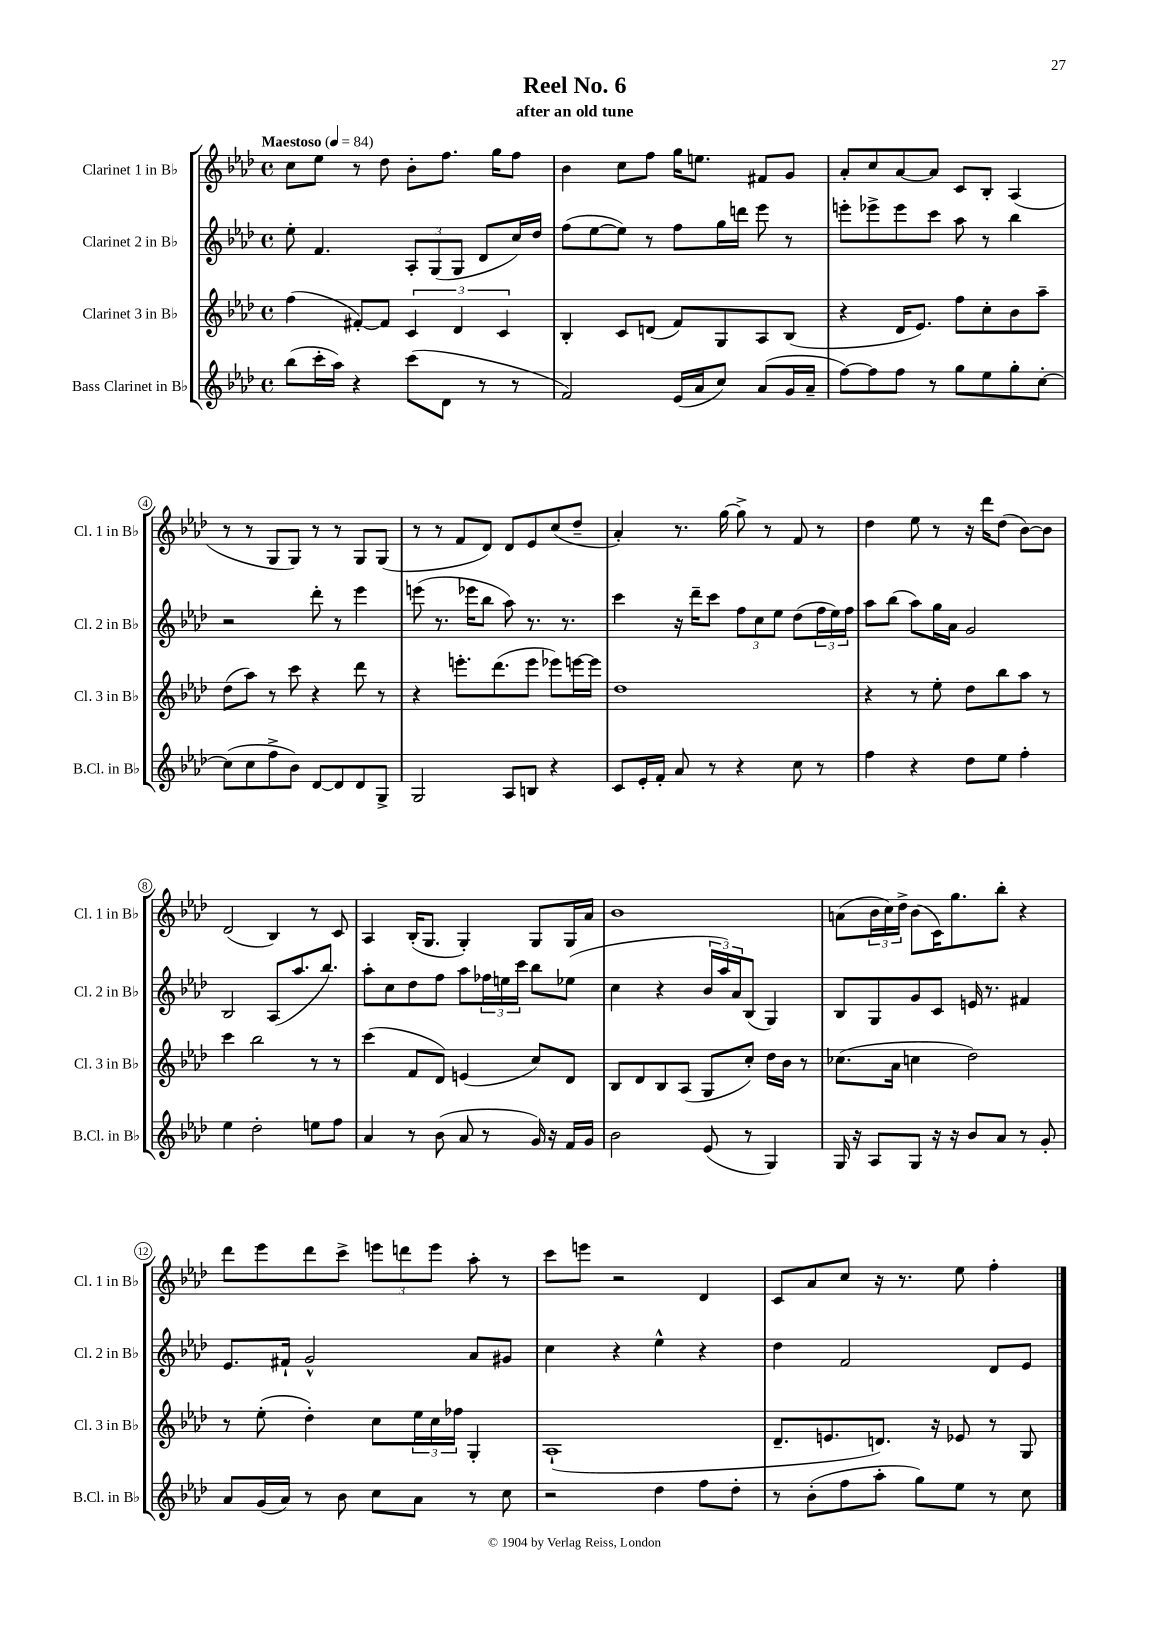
\header { title = "Reel No. 6" subtitle = "after an old tune" }
<<
\new StaffGroup <<
\new Staff = "s0" \with { instrumentName = "Clarinet 1 in Bb" shortInstrumentName = "Cl. 1 in Bb" } {
    \clef treble \key aes \major \defaultTimeSignature \time 4/4 \tempo "Maestoso" 4 = 84
    c''8 ees''8 r8 des''8 bes'8-. f''8. g''16 f''8 |
    bes'4 c''8 f''8 g''16 e''8. fis'8 g'8 |
    aes'8-. c''8 aes'8~ aes'8 c'8 bes8-. aes4( |
    r8 r8 g8 g8) r8 r8 g8 g8( |
    r8 r8 f'8 des'8) des'8 ees'8 c''8( des''8-- |
    aes'4-.) r8. g''16~ g''8-> r8 f'8 r8 |
    des''4 ees''8 r8 r16 des'''16 des''8( bes'8~) bes'8 |
    des'2( bes4) r8 c'8 |
    aes4 bes16-.( g8. g4-.) g8 g16 aes'16 |
    bes'1 |
    a'8( \tuplet 3/2 { bes'16 c''16) des''16-> } bes'8( c'16) g''8. bes''8-. r4 |
    des'''8 ees'''8 des'''8 c'''8-> \tuplet 3/2 { e'''8 d'''8 e'''8 } aes''8-. r8 |
    c'''8 e'''8 r2 des'4 |
    c'8 aes'8 c''8 r16 r8. ees''8 f''4-. \bar "|." |
}
\new Staff = "s1" \with { instrumentName = "Clarinet 2 in Bb" shortInstrumentName = "Cl. 2 in Bb" } {
    \clef treble \key aes \major \defaultTimeSignature \time 4/4
    ees''8-. f'4. \tuplet 3/2 { aes8-. g8( g8 } des'8 c''16) des''16 |
    f''8( ees''8~ ees''8) r8 f''8 g''16 d'''16 ees'''8 r8 |
    e'''8-. ees'''8-> ees'''8 c'''8 aes''8 r8 bes''4 |
    r2 des'''8-. r8 ees'''4 |
    e'''8( r8. ees'''16 bes''8 aes''8) r8. r8. |
    c'''4 r16 des'''16-- c'''8 \tuplet 3/2 { f''8 c''8 ees''8 } des''8( \tuplet 3/2 { f''16 ees''16) f''16 } |
    aes''8 bes''8( aes''8) g''16 aes'16 g'2 |
    bes2 aes8( aes''8. bes''8.) |
    aes''8-. c''8 des''8 f''8 aes''8 \tuplet 3/2 { fes''16 e''16 c'''16 } bes''8 ees''8( |
    c''4 r4 \tuplet 3/2 { bes'16 aes''16) aes'16 } bes8( g4) |
    bes8 g8 g'8 c'8 e'16 r8. fis'4 |
    ees'8. fis'16-! g'2-^ aes'8 gis'8 |
    c''4 r4 ees''4-^ r4 |
    des''4 f'2 des'8 ees'8 \bar "|." |
}
\new Staff = "s2" \with { instrumentName = "Clarinet 3 in Bb" shortInstrumentName = "Cl. 3 in Bb" } {
    \clef treble \key aes \major \defaultTimeSignature \time 4/4
    f''4( fis'8~-.) fis'8 \tuplet 3/2 { c'4 des'4 c'4 } |
    bes4-. c'8 d'8( f'8) g8 aes8 bes8( |
    r4 des'16 ees'8.) f''8 c''8-. bes'8 aes''8-- |
    des''8( aes''8) r8 c'''8 r4 des'''8 r8 |
    r4 e'''8.-. des'''8.( e'''8 ees'''8) e'''16~ e'''16 |
    des''1 |
    r4 r8 ees''8-. des''8 bes''8 aes''8 r8 |
    c'''4 bes''2 r8 r8 |
    c'''4( f'8 des'8) e'4( c''8) des'8 |
    bes8 des'8 bes8 aes8( g8 c''8-.) des''16 bes'16 r8 |
    ces''8.( aes'16 c''4 des''2) |
    r8 ees''8-.( des''4-.) c''8 \tuplet 3/2 { ees''16 c''16 fes''16 } g4-. |
    aes1-!( |
    des'8.-- e'8. d'8.) r16 ees'8 r8 g8 \bar "|." |
}
\new Staff = "s3" \with { instrumentName = "Bass Clarinet in Bb" shortInstrumentName = "B.Cl. in Bb" } {
    \clef treble \key aes \major \defaultTimeSignature \time 4/4
    bes''8( c'''16-. aes''16) r4 c'''8( des'8 r8 r8 |
    f'2) ees'16( aes'16 c''8) aes'8( g'16 aes'16-- |
    f''8~) f''8 f''8 r8 g''8 ees''8 g''8-. c''8~-. |
    c''8( c''8 f''8-> bes'8) des'8~ des'8 des'8 g8-> |
    g2 aes8 b8 r4 |
    c'8 ees'16-. f'16-. aes'8 r8 r4 c''8 r8 |
    f''4 r4 des''8 ees''8 f''4-. |
    ees''4 des''2-. e''8 f''8 |
    aes'4 r8 bes'8( aes'8 r8 g'16) r16 f'16 g'16 |
    bes'2 ees'8( r8 g4) |
    g16 r16 aes8 g8 r16 r16 bes'8 aes'8 r8 g'8-. |
    aes'8 g'16( aes'16) r8 bes'8 c''8 aes'8 r8 c''8 |
    r2 des''4 f''8 des''8-. |
    r8 bes'8-.( f''8 aes''8-. g''8) ees''8 r8 c''8 \bar "|." |
}
>>
>>
\layout { \context { \Score \override BarNumber.stencil = #(make-stencil-circler 0.1 0.3 ly:text-interface::print) } }
